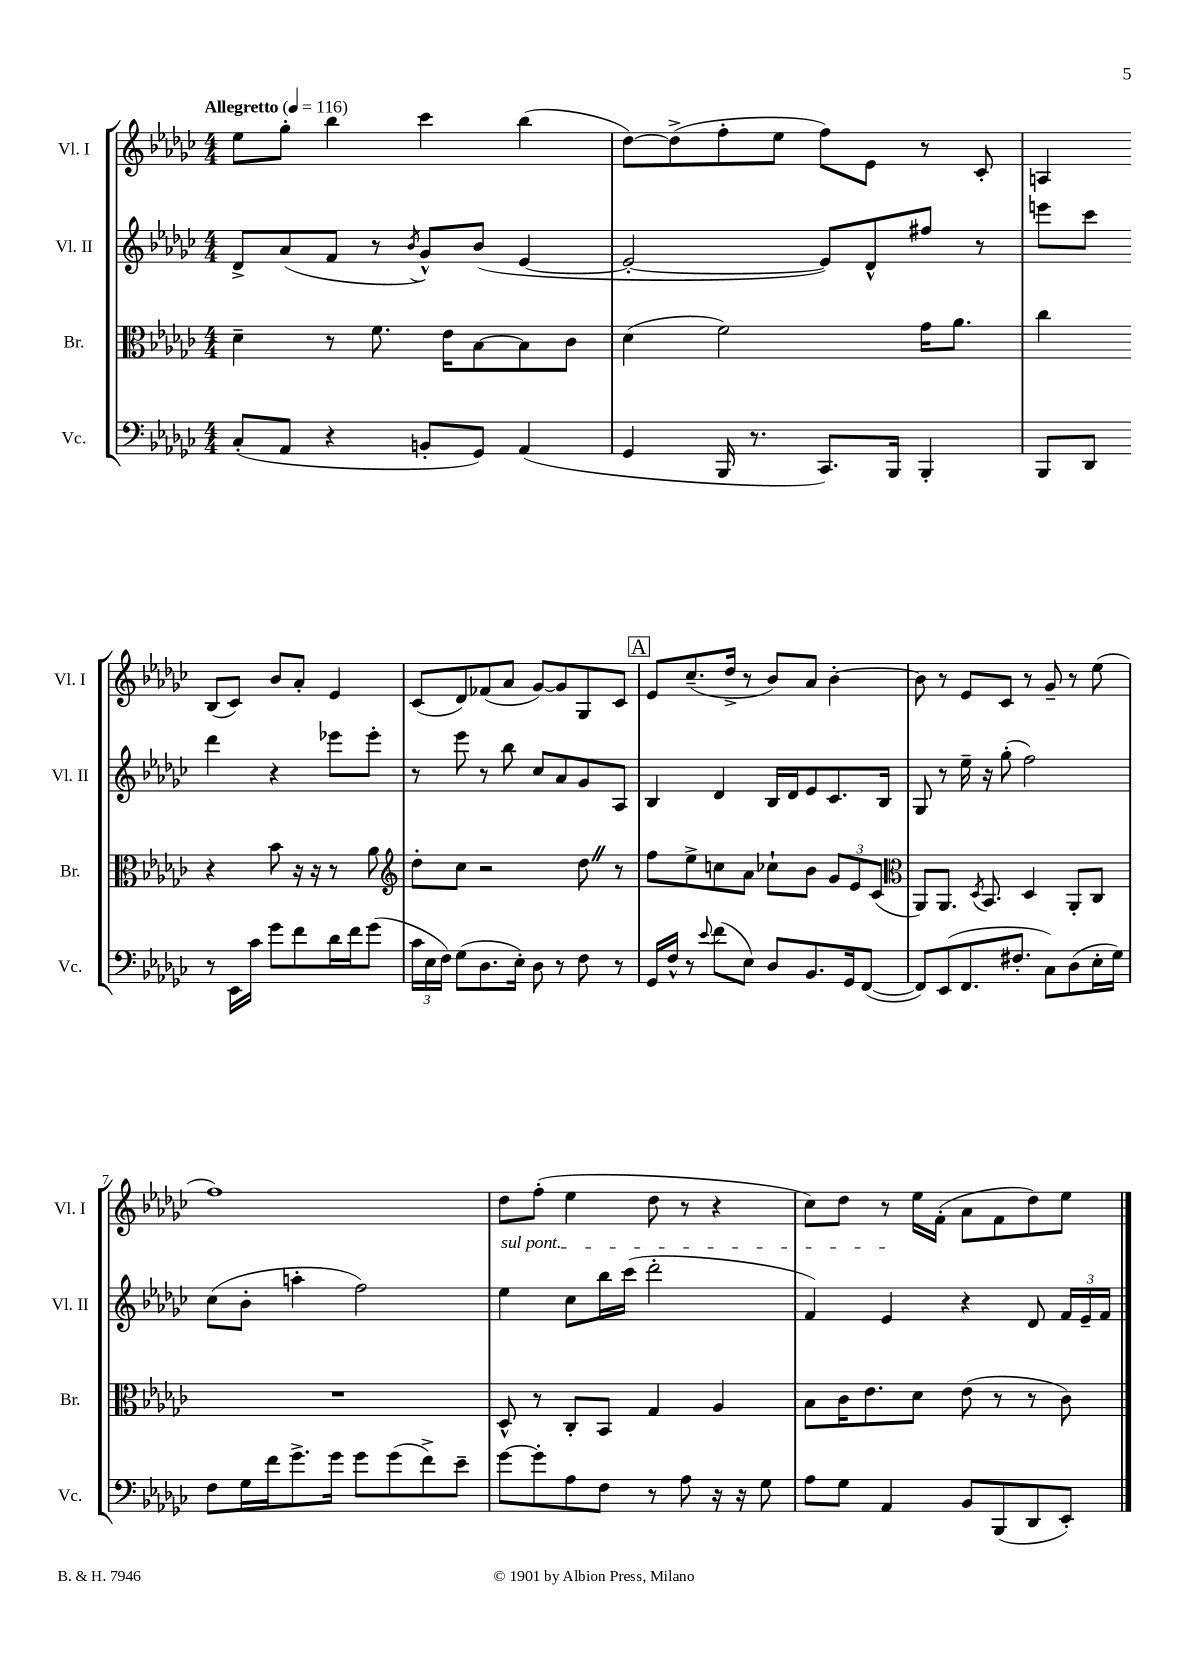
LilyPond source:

<<
\new StaffGroup <<
\new Staff = "s0" \with { instrumentName = "Vl. I" shortInstrumentName = "Vl. I" } {
    \clef treble \key ges \major \numericTimeSignature \time 4/4 \tempo "Allegretto" 4 = 116
    \autoBeamOff ees''8[ ges''8]-. bes''4 ces'''4 bes''4( |
    des''8[~) des''8->( f''8-. ees''8] f''8[) ees'8] r8 ces'8-. |
    a4 bes8[( ces'8]) bes'8[ aes'8]-. ees'4 |
    ces'8[( des'8) fes'8( aes'8] ges'8[~) ges'8 ges8 ces'8] |
    \mark \markup { \box "A" } ees'8[ ces''8.--( des''16]-> r8 bes'8[) aes'8] bes'4~-. |
    bes'8 r8 ees'8[ ces'8] r8 ges'8-- r8 ees''8( |
    f''1) |
    des''8[ f''8]-.( ees''4 des''8 r8 r4 |
    ces''8[) des''8] r8 ees''16[ f'16]-.( aes'8[ f'8 des''8) ees''8] \bar "|." |
}
\new Staff = "s1" \with { instrumentName = "Vl. II" shortInstrumentName = "Vl. II" } {
    \clef treble \key ges \major \numericTimeSignature \time 4/4
    \autoBeamOff des'8[-> aes'8( f'8] r8 \acciaccatura { bes'8 } ges'8[-^) bes'8]( ees'4~ |
    ees'2~-. ees'8[) des'8-^ fis''8] r8 |
    e'''8[ ces'''8] des'''4 r4 ees'''8[ ees'''8]-. |
    r8 ees'''8 r8 bes''8 ces''8[ aes'8 ges'8 aes8] |
    \mark \markup { \box "A" } bes4 des'4 bes16[ des'16 ees'8 ces'8. bes16] |
    ges8 r8 ees''16-- r16 ges''8-.( f''2) |
    ces''8[( bes'8]-. a''4-. f''2) |
    \once \override TextSpanner.bound-details.left.text = \markup { \italic "sul pont." } ees''4\startTextSpan ces''8[ bes''16 ces'''16]( des'''2-. |
    f'4) ees'4\stopTextSpan r4 des'8 \tuplet 3/2 { f'16[ ees'16-- f'16] } \bar "|." |
}
\new Staff = "s2" \with { instrumentName = "Br." shortInstrumentName = "Br." } {
    \clef alto \key ges \major \numericTimeSignature \time 4/4
    \autoBeamOff des'4-- r8 f'8. ees'16[ bes8~ bes8 ces'8] |
    des'4( f'2) ges'16[ aes'8.] |
    ces''4 r4 bes'8 r16 r16 r8 aes'8 |
    \clef treble des''8[-. ces''8] r2 des''8 \once \override BreathingSign.text = \markup { \musicglyph "scripts.caesura.straight" } \breathe r8 |
    \mark \markup { \box "A" } f''8[ ees''8-> c''8 aes'8] ces''8[-! bes'8] \tuplet 3/2 { ges'8[ ees'8 ces'8]( } |
    \clef alto aes,8[) aes,8.] \acciaccatura { des8 } bes,8. des4 aes,8[-. ces8] |
    R1 |
    des8-^ r8 ces8[-. bes,8] ges4 aes4 |
    bes8[ ces'16 ees'8. des'8] ees'8( r8 r8 ces'8) \bar "|." |
}
\new Staff = "s3" \with { instrumentName = "Vc." shortInstrumentName = "Vc." } {
    \clef bass \key ges \major \numericTimeSignature \time 4/4
    \autoBeamOff ces8[-.( aes,8] r4 b,8[-. ges,8]) aes,4( |
    ges,4 bes,,16 r8. ces,8.[) bes,,16] bes,,4-. |
    bes,,8[ des,8] r8 ees,16[ ces'16] ges'8[ f'8 des'16 f'16 ges'8]( |
    \tuplet 3/2 { ces'16[ ees16 f16]) } ges8[( des8. ees16]-.) des8 r8 f8 r8 |
    \mark \markup { \box "A" } ges,16[ f16]-^ r8 \appoggiatura { ees'8 } f'8[( ees8]) des8[ bes,8. ges,16 f,8]~( |
    f,8[) ees,8( f,8. fis8.]-. ces8[) des8( ees16-. ges16]) |
    f8[ ges16 f'16 ges'8.-> ges'16] ges'8[ ges'8( f'8->) ees'8]-- |
    ges'8[~ ges'8-. aes8 f8] r8 aes8 r16 r16 ges8 |
    aes8[ ges8] aes,4 bes,8[ bes,,8( des,8 ees,8]-.) \bar "|." |
}
>>
>>
